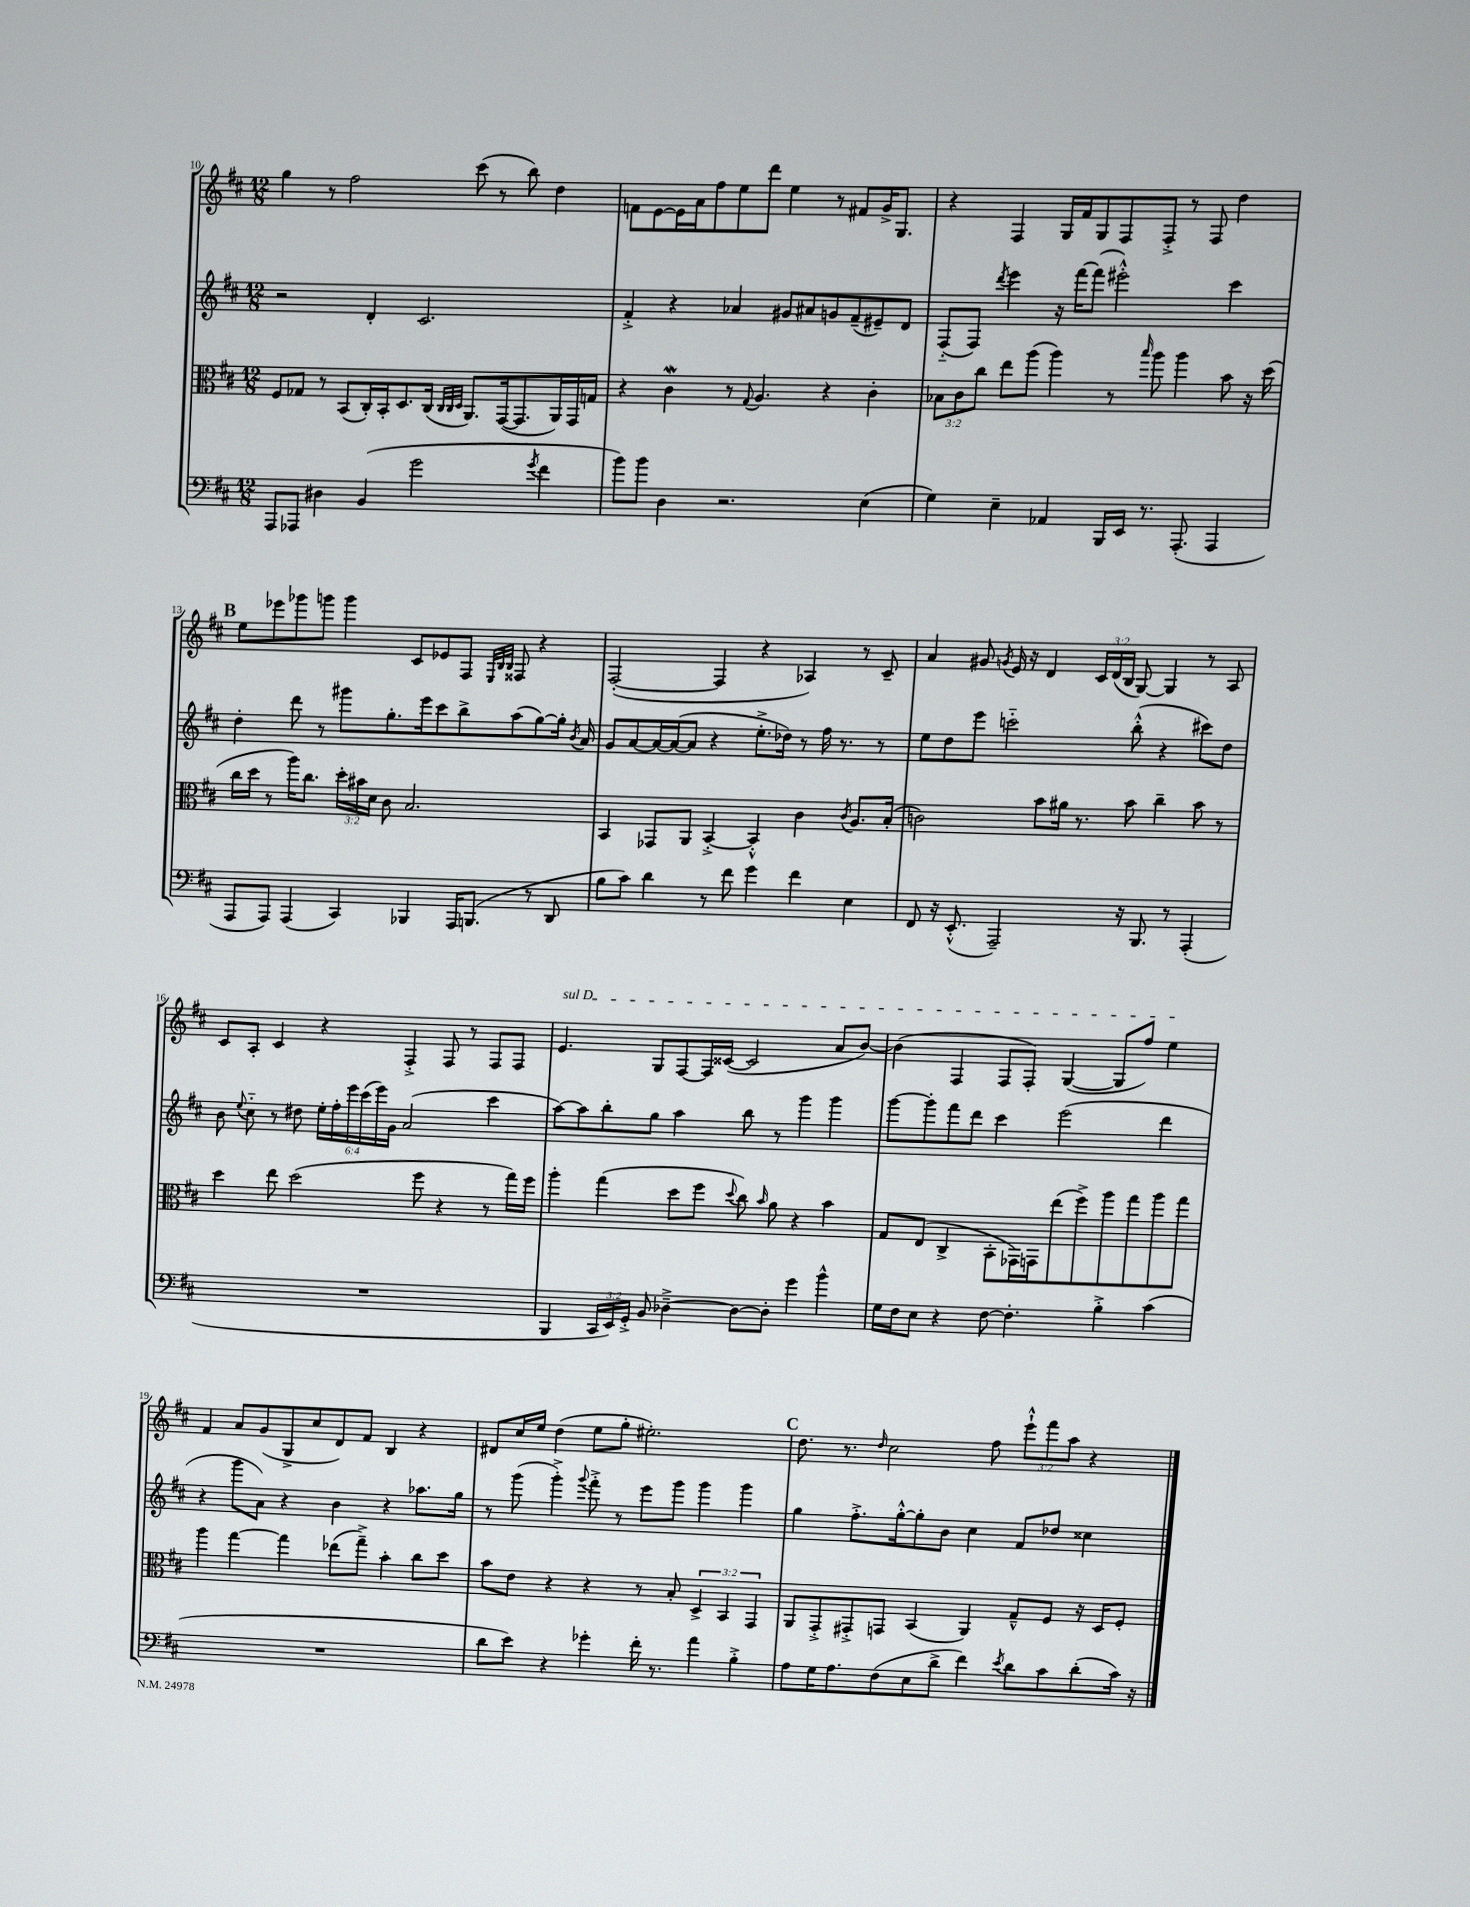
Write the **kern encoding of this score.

**kern	**kern	**kern	**kern
*part4	*part3	*part2	*part1
*staff4	*staff3	*staff2	*staff1
*clefF4	*clefC3	*clefG2	*clefG2
*k[f#c#]	*k[f#c#]	*k[f#c#]	*k[f#c#]
*M12/8	*M12/8	*M12/8	*M12/8
=10	=10	=10	=10
8AAA/L	8F#/L	2r	4gg\
8AAA-X/J	8G-X/J	.	.
4D#X\	8r	.	8r
.	(8BB/L	.	2ff#\
(4BB/	16C#'/L)	4d'/	.
.	16BB'/J	.	.
.	8.D/	.	.
2g\	.	2.c#/	.
.	(16C#/Jk	.	.
.	32qqC#/LLL	.	.
.	32qqC#/	.	.
.	32qqD/JJJ	.	.
.	8.AA/L)	.	(8ccc#\
.	.	.	8r
.	([16GG/k	.	.
.	8.GG/]	.	8bb\)
8qg/	.	.	.
4f#\	.	.	4dd\
.	16AA/L)	.	.
.	16GG/	.	.
.	16Gn/JJ	.	.
=11	=11	=11	=11
8b\L)	4r	4f#'^/	8fn\L
8b\J	.	.	[8e\
4D\	4c#W\	4r	16e\L]
.	.	.	16a\J
.	.	.	8ff#\
2.r	8r	4a-X/	8ee\
.	8qqG/	.	.
.	4.A/	.	8ddd\J
.	.	8g#X/L	4ee\
.	.	8a#X/	.
.	4r	8gn/	8r
.	.	(8f#~/	8f#X/L
(4E\	4c#'\	8e#X~/)	16g^/K
.	.	.	8.G/J
.	.	8d/J	.
=12	=12	=12	=12
4G\)	12B-X\L	(8F#/L	4r
.	12c#\	.	.
.	.	8F#/J)	.
.	12cc#\J	.	.
.	.	8qddd/	.
4E~\	8ee\L	4eee\	4F#/
.	(8aa\J	.	.
4AA-X/	4aa\)	16r	16G/LL
.	.	[16fff#\KL	16f#/J
.	.	(8fff#\J]	8G/
16BBB/LL	8r	2eee#X'^^\)	8F#/
16EE/JJ	.	.	.
.	16qqbb/	.	.
8.r	8aa\	.	8F#'^/J
.	4aa\	.	8r
(8.AAA'/	.	.	.
.	.	.	8F#/
4AAA/	8b\	4ccc#\	4dd\
.	16r	.	.
.	(16dd\	.	.
!!LO:LB:g=z
!!LO:REH:place=s1:t=B
=13	=13	=13	=13
8AAA/L	16cc#\LL	4dd'\	8ee\L
.	16dd\JJ	.	.
8AAA/J)	8r	.	8eee-X\
(4AAA/	16aa\KL)	8ddd\	8ggg-X\
.	8.cc#\J	.	.
.	.	8r	8gggn\J
4CC#/)	24dd'\LL	8ggg#X\L	4ggg\
.	24b#X\	.	.
.	24d\JJ	.	.
.	8c#\	8.gg'\	.
4BBB-X/	2.B/	.	8c#/L
.	.	16eee\k	.
.	.	8ccc#\	8e-X/
16AAA/KL	.	8bb^\	8F#/J
(8.BBBn/J	.	.	.
.	.	.	32qqE/LLL
.	.	.	32qqB/
.	.	.	32qqB/JJJ
.	.	(8aa\	8F##X/
8r	.	[8gg\)	4r
8DD/	.	16gg'\Jk]	.
.	.	8qb/	.
.	.	16a/	.
=14	=14	=14	=14
8B\L	4BB/	8g/L	([2F#'/
8c#\J)	.	[8a/	.
4d\	8GG-X/L	16a/L_	.
.	.	(16a/J_	.
.	8AA/J	8a/J]	.
8r	[4BB'^/	4r	4F#/]
8f#\	.	.	.
4g\	4BB'^^/]	8.ee'^\L	4r
.	.	16dd-X\Jk)	.
4f#\	4c#\	8r	4A-X/)
.	.	16ff#\	.
.	.	8.r	.
.	8qc#/	.	.
4E\	8.A/L	.	8r
.	.	8r	8c#~/
.	(16B'/Jk	.	.
=15	=15	=15	=15
8FF#/	2cn\)	8ee\L	4a/
16r	.	8dd\	.
(8.EE'^^/	.	.	.
.	.	8eee\J	8g#X/
.	.	.	8qgn/
2AAA~/)	.	2cccn\	16e/
.	.	.	16r
.	8b\L	.	4d/
.	16a#X\Jk	.	.
.	8.r	.	.
.	.	.	24c#/LL
.	.	.	(24d/
.	.	.	24B/JJ
16r	8b\	(8bb'^^\	[8G/)
8.BBB/	.	.	.
.	4cc#~\	4r	4G/]
8r	.	.	.
(4AAA'/	8b\	8ccc#X\L)	8r
.	8r	8dd\J	8A/
!!LO:LB:g=z
=16	=16	=16	=16
1.r	4dd\	8b\	8c#/L
.	.	8qqee/	.
.	.	8cc#\	8A'/J
.	8ee\	8r	4c#/
.	(2dd\	8dd#X\	.
.	.	24ee'\LL	4r
.	.	24ff#'\	.
.	.	24eee\	.
.	.	(24ccc#\	.
.	.	24eee\)	.
.	.	24g\JJ	.
.	.	(2a/	4F#'^/
.	8ff#\	.	.
.	4r	.	8F#/
.	.	.	8r
.	8r	4ccc#\	8F#/L
.	16gg\LL)	.	8F#/J
.	16ff#\JJ	.	.
=17	=17	=17	=17
!	!	!	!LO:TX:a:i:t=sul D
4BBB/	4aa'\	[8aa\L)	4.e/
.	.	8aa\]	.
24CC#/LL	(4gg\	8bb'\	.
24EE/)	.	.	.
24GG'^/JJ	.	.	.
8BB/	.	8gg\J	8G/L
[4D-X~^\	8dd\L	4aa\	[8F#/
.	8ff#\J	.	16F#/L]
.	.	.	([16c##X/JJ
.	8qqdd/	.	.
8D-\L_	8cc#\)	8bb\	2c##/]
.	16qqb/	.	.
8D-'\J]	8a\	8r	.
4g\	4r	4ggg\	.
4b^^\	4b\	4ggg\	8a/L
.	.	.	[8b/J)
=18	=18	=18	=18
16G\LL	8G/L	[8ggg\L	(4b\]
16F#\J	.	.	.
8E\J	(8E/J	8ggg'\]	.
4r	4C#^/	8fff#\	4F#/
.	.	8ddd\J	.
[8F#\	8BB'\L	4ccc#\	8F#/L
4.F#'\]	16GG-X\L)	.	8F#'/J)
.	16GGn\J	.	.
.	(8ee\	(2eee\	([4G/
.	8ff#^\)	.	.
4B'^\	8aa\	.	8G/L]
.	8gg\	.	8ff#/J)
(4c#\	8aa\	4ddd\	4ee\
.	8gg\J	.	.
!!LO:LB:g=z
=19	=19	=19	=19
1.r	4aa\	4r	4f#/
.	[4gg\	8ggg\L	8a/L
.	.	8a\J)	(8g/
.	4gg\]	4r	8G^/
.	.	.	8cc#/
.	(8ee-X\L	4b\	8d/)
.	8gg~^\J)	.	8f#/J
.	4b'\	4r	4B/
.	8cc#\L	8.aa-X\L	4r
.	8dd\J	.	.
.	.	16gg\Jk	.
=20	=20	=20	=20
8d\L	8b\L	8r	8d#X/L
8e\J)	8e\J	(8ggg\	16cc#/L
.	.	.	16ee/JJ
4r	4r	4ggg'^\)	(4dd\
.	.	8qqggg/	.
4g-X'\	4r	8fff#'^\	8ee\L
.	.	8r	8gg'\J
16f#'\	8r	8eee\L	2.ee#X'\)
8.r	.	.	.
.	8B'/	8ggg\J	.
4a\	6D^/	4ggg\	.
.	6BB/	.	.
4B'^\	.	4ggg\	.
.	6GG/	.	.
!!LO:REH:place=s1:t=C
=21	=21	=21	=21
8A\L	8AA/L	4gg\	8.dd\
16G\K	8GG'^/	.	.
8.A\	.	.	8.r
.	8GG#X'^/	8.ff#'^\L	.
.	.	.	16qqdd/
(8F#\	8GGn/J	.	2cc#\
.	.	[16gg'^^\k	.
8E\	(4BB/	8gg'\]	.
8d^\J	.	8b\J	.
4f#\)	4AA/)	4cc#\	.
.	.	.	8ff#\
8qe/	.	.	.
8d\L	8G~^^/L	8f#/L	12eee`^^\L
.	.	.	12fff#\
8c#\	8F#/J	8dd-X/J	.
.	.	.	12aa\J
(8d'\	16r	4cc##X\	4r
.	16D/KL	.	.
16c#\Jk)	8F#'/J	.	.
16r	.	.	.
==	==	==	==
*-	*-	*-	*-
